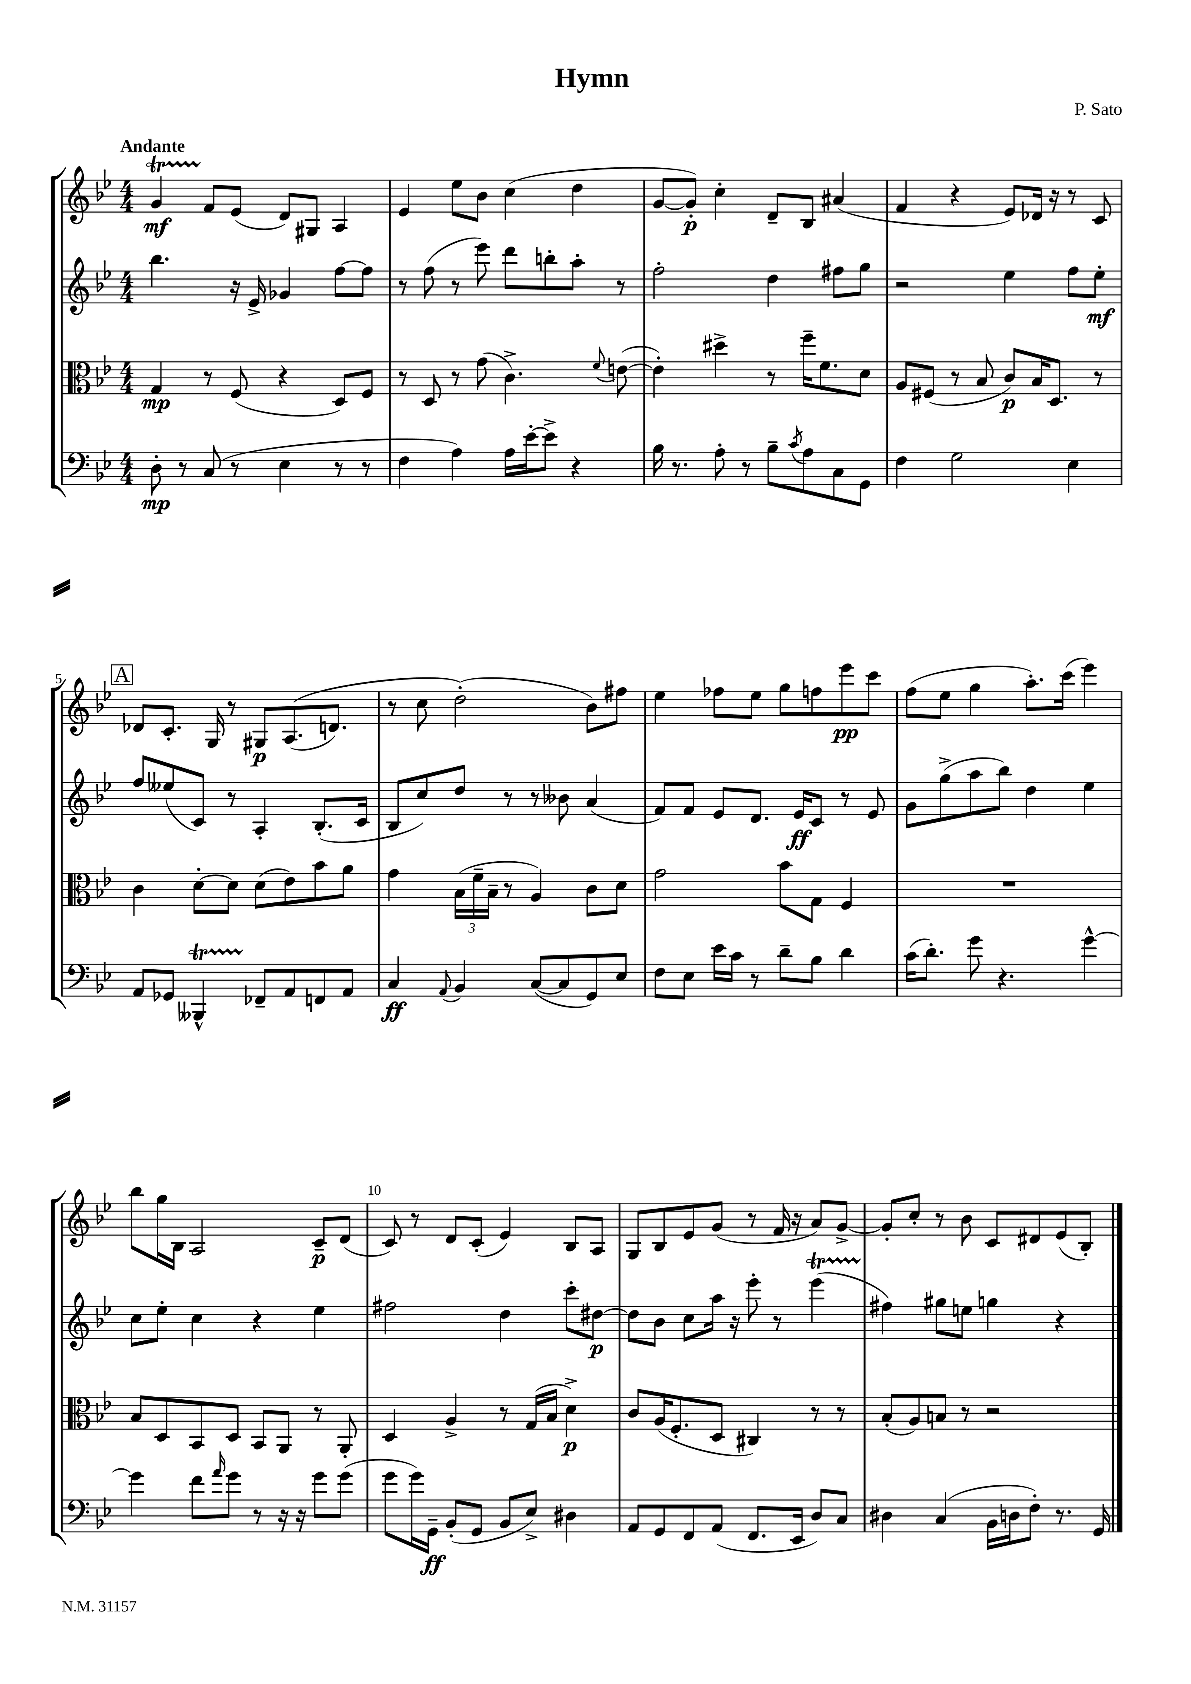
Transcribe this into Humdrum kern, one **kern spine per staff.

**kern	**kern	**kern	**kern
*staff4	*staff3	*staff2	*staff1
*clefF4	*clefC3	*clefG2	*clefG2
*k[b-e-]	*k[b-e-]	*k[b-e-]	*k[b-e-]
*M4/4	*M4/4	*M4/4	*M4/4
8D'\	4G/	4.bb-\	4g/
8r	.	.	.
(8C/	8r	.	8f/L
8r	(8F/	16r	(8e-/J
.	.	16e-^/	.
4E-\	4r	4g-/	8d/L)
.	.	.	8G#/J
8r	8D/L)	[8ff\L	4A/
8r	8F/J	8ff\]J	.
=	=	=	=
4F\	8r	8r	4e-/
.	8D/	(8ff\	.
4A\)	8r	8r	8ee-\L
.	(8g\	8eee-\)	8b-\J
16A\LL	4.c^\)	8ddd\L	(4cc\
[16e-'\J	.	.	.
8e-^\]J	.	8bb'\	.
4r	.	8aa'\J	4dd\
.	8qqf/	.	.
.	([8e\	8r	.
=	=	=	=
16B-\	4e'\])	2ff'\	[8g/L
8.r	.	.	.
.	.	.	8g'/]J)
8A'\	4dd#^\	.	4cc'\
8r	.	.	.
8B-~\L	8r	4dd\	8d~/L
8qc/	.	.	.
8A\	16ff~\LK	.	8B-/J
.	8.f\	.	.
8C\	.	8ff#\L	(4a#/
8GG\J	8d\J	8gg\J	.
=	=	=	=
4F\	8A/L	2r	4f/
.	(8F#/J	.	.
2G\	8r	.	4r
.	8B-/	.	.
.	8c/L)	4ee-\	8e-/L)
.	16B-/K	.	16d-/Jk
.	8.D/J	.	16r
4E-\	.	8ff\L	8r
.	8r	8ee-'\J	8c/
=	=	=	=
8AA/L	4c\	8ff/L	8d-/L
8GG-/J	.	(8ee--/	8.c'/J
4BBB--^^/	[8d'\L	8c/J)	.
.	.	.	16G/
.	8d\]J	8r	8r
8FF-~/L	(8d\L	4A'/	8G#/L
8AA/	8e-\)	.	&((8.A/
8FF/	8b-\	(8.B-'/L	.
.	.	.	8.d/J)
8AA/J	8a\J	.	.
.	.	16c/Jk	.
=	=	=	=
4C/	4g\	8B-/L	8r
.	.	8cc/)	8cc\
8qqAA/	.	.	.
4BB-/	(24B-\LL	8dd/J	(2dd'\&)
.	24f~\	.	.
.	24B-~\JJ	.	.
.	8r	8r	.
([8C/L	4A/)	8r	.
8C/]	.	8b--\	.
8GG/)	8c\L	(4a/	8b-\L)
8E-/J	8d\J	.	8ff#\J
=	=	=	=
8F\L	2g\	8f/L)	4ee-\
8E-\J	.	8f/J	.
16e-\LL	.	8e-/L	8ff-\L
16c\JJ	.	.	.
8r	.	8.d/J	8ee-\J
8d~\L	8b-\L	.	8gg\L
.	.	16e-/LK	.
8B-\J	8G\J	8c/J	8ff\
4d\	4F/	8r	8eee-\
.	.	8e-/	8ccc\J
=	=	=	=
(16c\LK	1r	8g\L	(8ff\L
8.d'\J)	.	.	.
.	.	(8gg^\	8ee-\J
8g\	.	8aa\	4gg\
4.r	.	8bb-\J)	.
.	.	4dd\	8.aa'\L)
.	.	.	(16ccc\Jk
[4g^^\	.	4ee-\	4eee-\)
=	=	=	=
4g\]	8B-/L	8cc\L	8bb-\L
.	8D/	8ee-'\J	16gg\L
.	.	.	16B-\JJ
8f\L	8BB-/	4cc\	2A/
16qqa/	.	.	.
8g\J	8D/J	.	.
8r	8BB-/L	4r	.
16r	8AA/J	.	.
16r	.	.	.
8g\L	8r	4ee-\	8c~/L
(8g\J	8AA'/	.	(8d/J
=	=	=	=
8g\L	4D/	2ff#\	8c/)
16g\L)	.	.	8r
16GG~\JJ	.	.	.
(8BB-'/L	4A^/	.	8d/L
8GG/J	.	.	(8c'/J
8BB-/L	8r	4dd\	4e-/)
8E-^/J)	(16G/LL	.	.
.	16B-/JJ	.	.
4D#\	4d^\)	8ccc'\L	8B-/L
.	.	[8dd#\J	8A/J
=	=	=	=
8AA/L	8c/L	8dd#\]L	8G/L
8GG/	(16A/K	8b-\J	8B-/
.	8.F'/	.	.
8FF/	.	8cc\L	8e-/
(8AA/J	8D/J	16aa\Jk	(8g/J
.	.	16r	.
8.FF/L	4C#/)	8eee-'\	8r
.	.	8r	16f/
16EE-/Jk	.	.	16r
8D/L)	8r	(4eee-\	8a/L)
8C/J	8r	.	[8g^/J
=	=	=	=
4D#\	(8B-'/L	4ff#\)	8g'/]L
.	8A/)	.	8cc'/J
(4C/	8B/J	8gg#\L	8r
.	8r	8ee\J	8b-\
16BB-\LL	2r	4gg\	8c/L
16D\J	.	.	.
8F'\J)	.	.	8d#/
8.r	.	4r	(8e-/
.	.	.	8B-'/J)
16GG/	.	.	.
==	==	==	==
*-	*-	*-	*-
